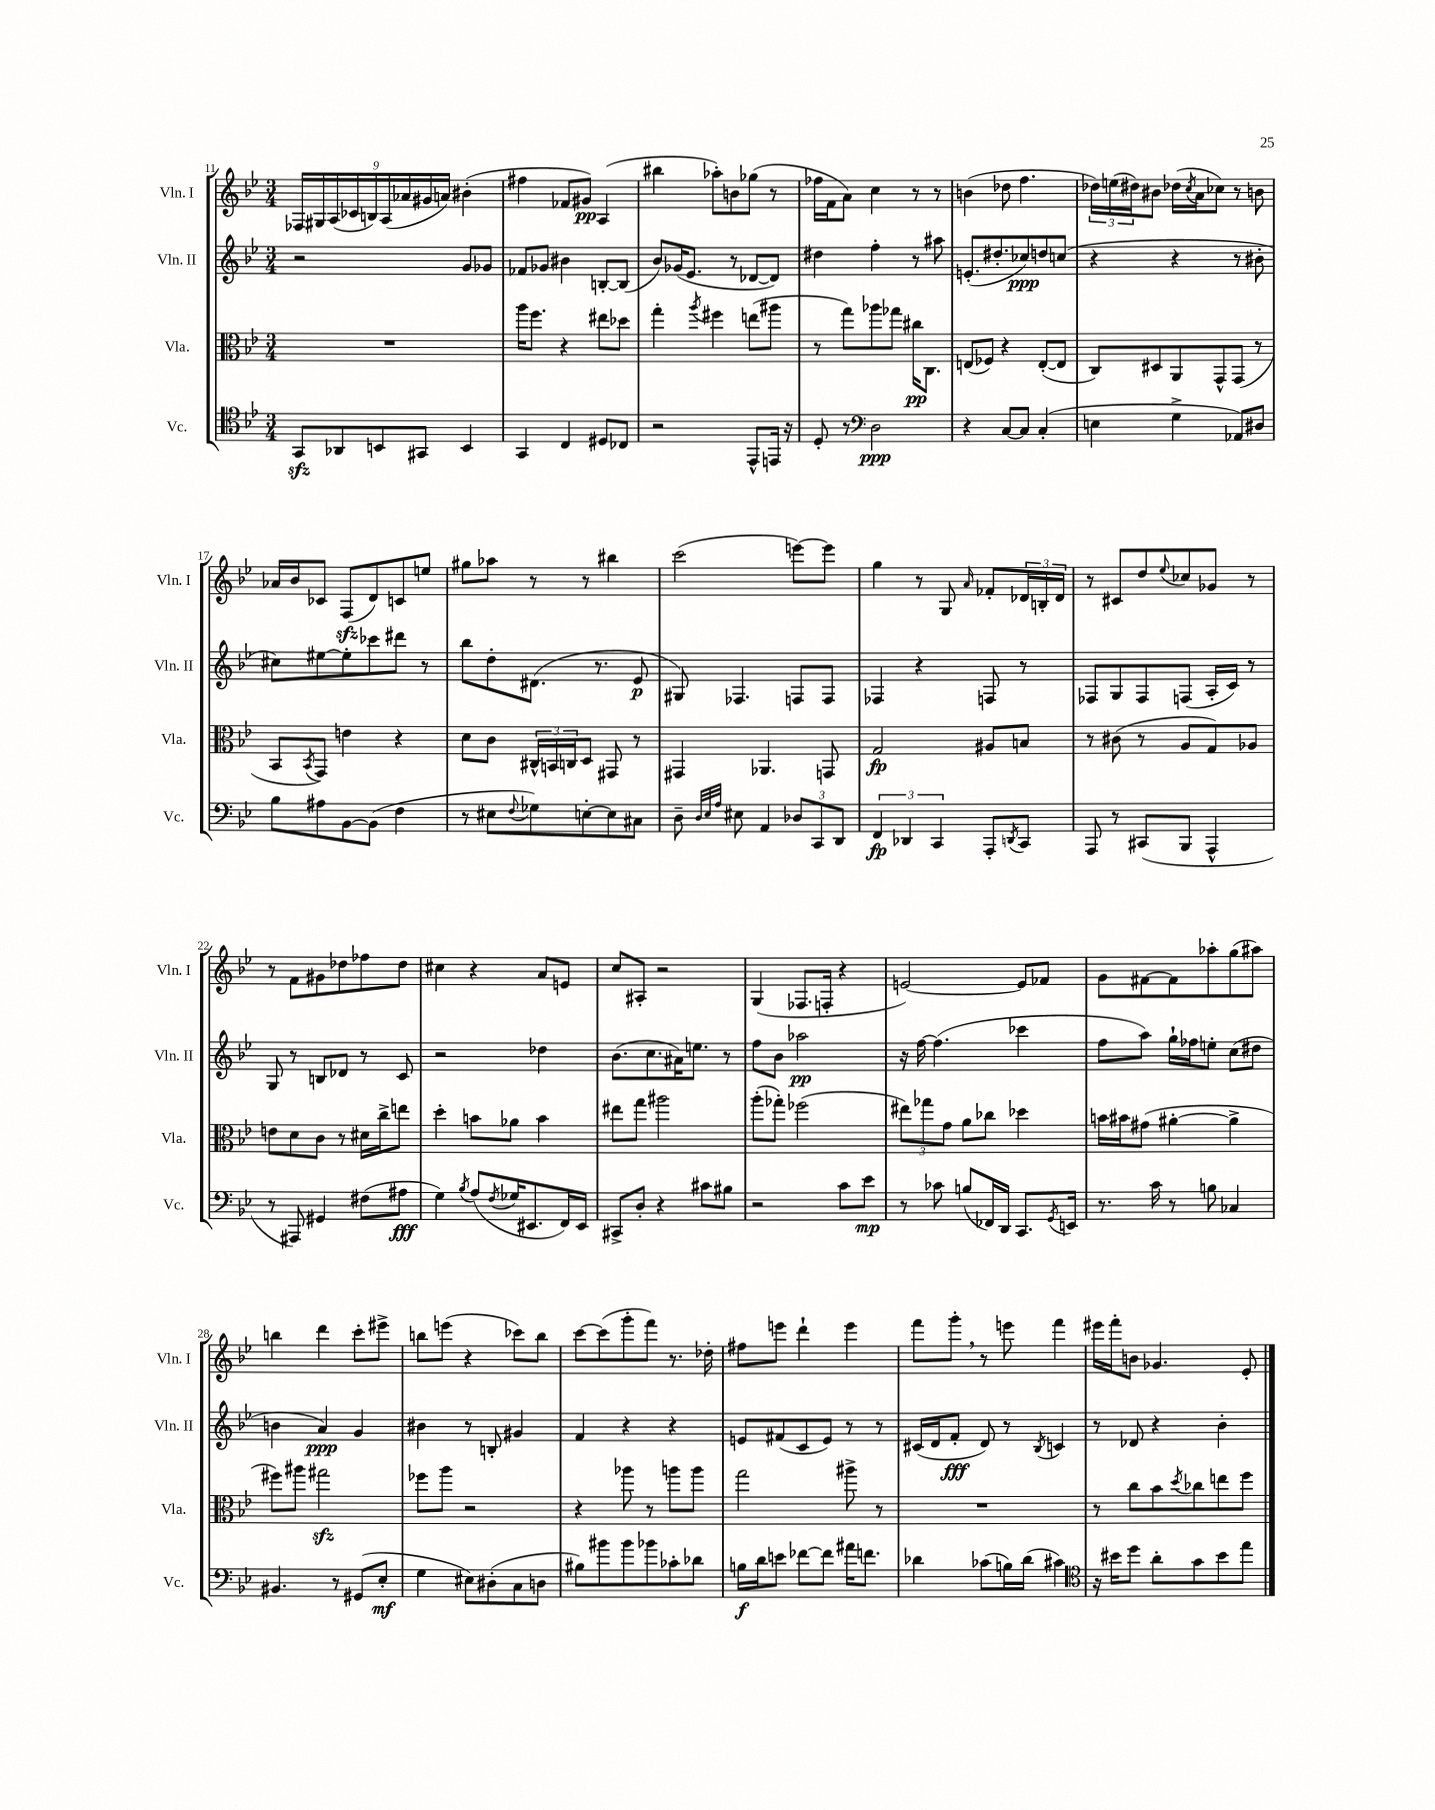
<<
\new StaffGroup <<
\new Staff = "s0" \with { instrumentName = "Vln. I" shortInstrumentName = "Vln. I" } {
    \clef treble \key bes \major \numericTimeSignature \time 3/4
    \tuplet 9/8 { fes16 gis16 a16( ces'16 b16) a16( aes'16 gis'16 a'16) } bis'4-.( |
    fis''4 fes'8 gis'8\pp) a4( |
    bis''4 aes''8-.) b'8 ges''8( r8 |
    fes''16 f'16 a'8) c''4 r8 r8 |
    b'4( des''8 f''4. |
    \tuplet 3/2 { des''16) e''16( dis''16) } bis'8 des''16( \acciaccatura { c''8 } a'16 ces''8) r8 b'8 |
    aes'16 bes'16 ces'8 f8\sfz( d'8) c'8 e''8 |
    gis''8 aes''8 r8 r8 bis''4 |
    c'''2( e'''8~) e'''8 |
    g''4 r8 g8 \grace { a'16 } fes'8-. \tuplet 3/2 { des'16 b16-. des'16 } |
    r8 cis'8 d''8 \appoggiatura { ees''8 } ces''8 ges'8 r8 |
    r8 f'8 gis'8 des''8 fes''8 des''8 |
    cis''4 r4 a'8 e'8 |
    c''8 ais8-. r2 |
    g4( fes8. f16-. r4 |
    e'2~) e'8 fes'8 |
    g'8 fis'8~ fis'8 aes''8-. g''8( ais''8) |
    b''4 d'''4 c'''8-. eis'''8-> |
    b''8 e'''8( r4 ces'''8) b''8 |
    c'''8~ c'''8( g'''8-. f'''8) r8. des''16-. |
    fis''8 e'''8 d'''4-! e'''4 |
    f'''8 g'''8-. \breathe r8 e'''8 f'''4 |
    eis'''16 f'''16-. b'8 ges'4. ees'8-. \bar "|." |
}
\new Staff = "s1" \with { instrumentName = "Vln. II" shortInstrumentName = "Vln. II" } {
    \clef treble \key bes \major \numericTimeSignature \time 3/4
    r2 g'8 ges'8 |
    fes'8 ges'8 bis'4 b8~-. b8( |
    bes'8) ges'16( ees'8. r8 des'8~ des'8) |
    dis''4 f''4-. r8 ais''8 |
    e'8.-.( dis''8.-. ces''8\ppp) d''8 c''8( |
    r4 r4 r8 bis'8-. |
    cis''8) eis''8~ eis''8-. ces'''8 dis'''8 r8 |
    bes''8 d''8-. dis'8.( r8. ees'8\p |
    gis8) fes4. f8 f8 |
    fes4 r4 f8 r8 |
    fes8 g8 fes8 f8( a16-. c'16) r8 |
    g8 r8 b8 des'8 r8 c'8 |
    r2 des''4 |
    bes'8.( c''8. ais'16) e''8. r8 |
    f''8 bes'8 aes''2\pp |
    r16 f''16~ f''4.( ces'''4 |
    f''8 a''8) g''16-! fes''16 e''8-. c''8( dis''8 |
    b'4 a'4\ppp) g'4 |
    bis'4 r8 b8-. gis'4 |
    f'4 r4 r4 |
    e'8 fis'8( c'8 e'8) r8 r8 |
    cis'16( d'16 f'8-.\fff d'8) r8 \acciaccatura { bes8 } c'4 |
    r8 des'8 r4 bes'4-. \bar "|." |
}
\new Staff = "s2" \with { instrumentName = "Vla." shortInstrumentName = "Vla." } {
    \clef alto \key bes \major \numericTimeSignature \time 3/4
    R2. |
    a''16 f''8. r4 eis''8 des''8 |
    g''4-. \acciaccatura { a''8 } fis''4 e''8( ais''8 |
    r8 g''8) aes''8 ges''8 cis''16\pp c8. |
    e8( fes8) r4 e8~-.( e8 |
    c8) dis8 a,8 g,8-^ g,8( r8 |
    bes,8 \acciaccatura { bes,8 } g,8) e'4 r4 |
    d'8 c'8 \tuplet 3/2 { cis16-^ b,16 c16 } d8 gis,8 r8 |
    gis,4 aes,4. g,8 |
    g2\fp ais8 b8 |
    r8 cis'8( r8 a8 g8) aes8 |
    e'8 d'8 c'8 r8 dis'16 c''16-> e''8 |
    d''4-. b'8 aes'8 b'4 |
    eis''8 g''8 ais''2 |
    a''8-.( ges''8-.) fes''2( |
    \tuplet 3/2 { eis''8) ges''8 g'8 } a'8 ces''8 des''4 |
    b'16 bis'16 gis'8( ais'4~-. ais'4-> |
    fis''8) ais''8 gis''2\sfz |
    fes''8 a''8 r2 |
    r4 aes''8 r8 a''8 a''8 |
    g''2 ais''8-> r8 |
    R2. |
    r8 c''8 bes'8 \acciaccatura { d''8 } ces''8 e''8 f''8 \bar "|." |
}
\new Staff = "s3" \with { instrumentName = "Vc." shortInstrumentName = "Vc." } {
    \clef tenor \key bes \major \numericTimeSignature \time 3/4
    g,8\sfz aes,8 b,8 gis,8 b,4 |
    g,4 c4 dis8 ces8 |
    r2 ees,8-^ e,16 r16 |
    d8-. r8 \clef bass d2\ppp |
    r4 c8~ c8 c4-.( |
    e4 g4-> aes,8) dis8 |
    bes8 ais8 bes,8~ bes,8( f4 |
    r8 eis8 \appoggiatura { f8 } ges8) e8~-. e8 cis8 |
    d8-- \grace { d32 ees32 a32 } eis8 a,4 \tuplet 3/2 { des8 c,8 d,8 } |
    \tuplet 3/2 { f,4\fp des,4 c,4 } a,,8-. \acciaccatura { d,8 } c,8 |
    a,,8 r8 cis,8( bes,,8 a,,4-^ |
    r8 ais,,8) gis,4 fis8( ais8\fff |
    g4) \acciaccatura { bes8 } a8( \acciaccatura { f8 } ges16 eis,8. f,16) eis,16 |
    cis,8-> d8-. r4 cis'8 bis8 |
    r2 c'8 ees'8\mp |
    r8 ces'8 b8( fes,16) d,16 c,8. \acciaccatura { g,8 } e,16 |
    r8. c'16 r8 b8 ces4 |
    bis,4. r8 gis,8( ees8-.\mf |
    g4 eis8) dis8-.( c8 d8 |
    bis8) bis'8 bis'8 bes'8 ces'8-. des'8 |
    b16\f d'16 e'8 fes'8~ fes'8 ais'16 f'8. |
    des'4 ces'8( b16) des'16( cis'4) |
    \clef tenor r16 bis'16 d''8 a'8-. g'8 bis'8 ees''8 \bar "|." |
}
>>
>>
\layout { \context { \Score currentBarNumber = #11 } }
